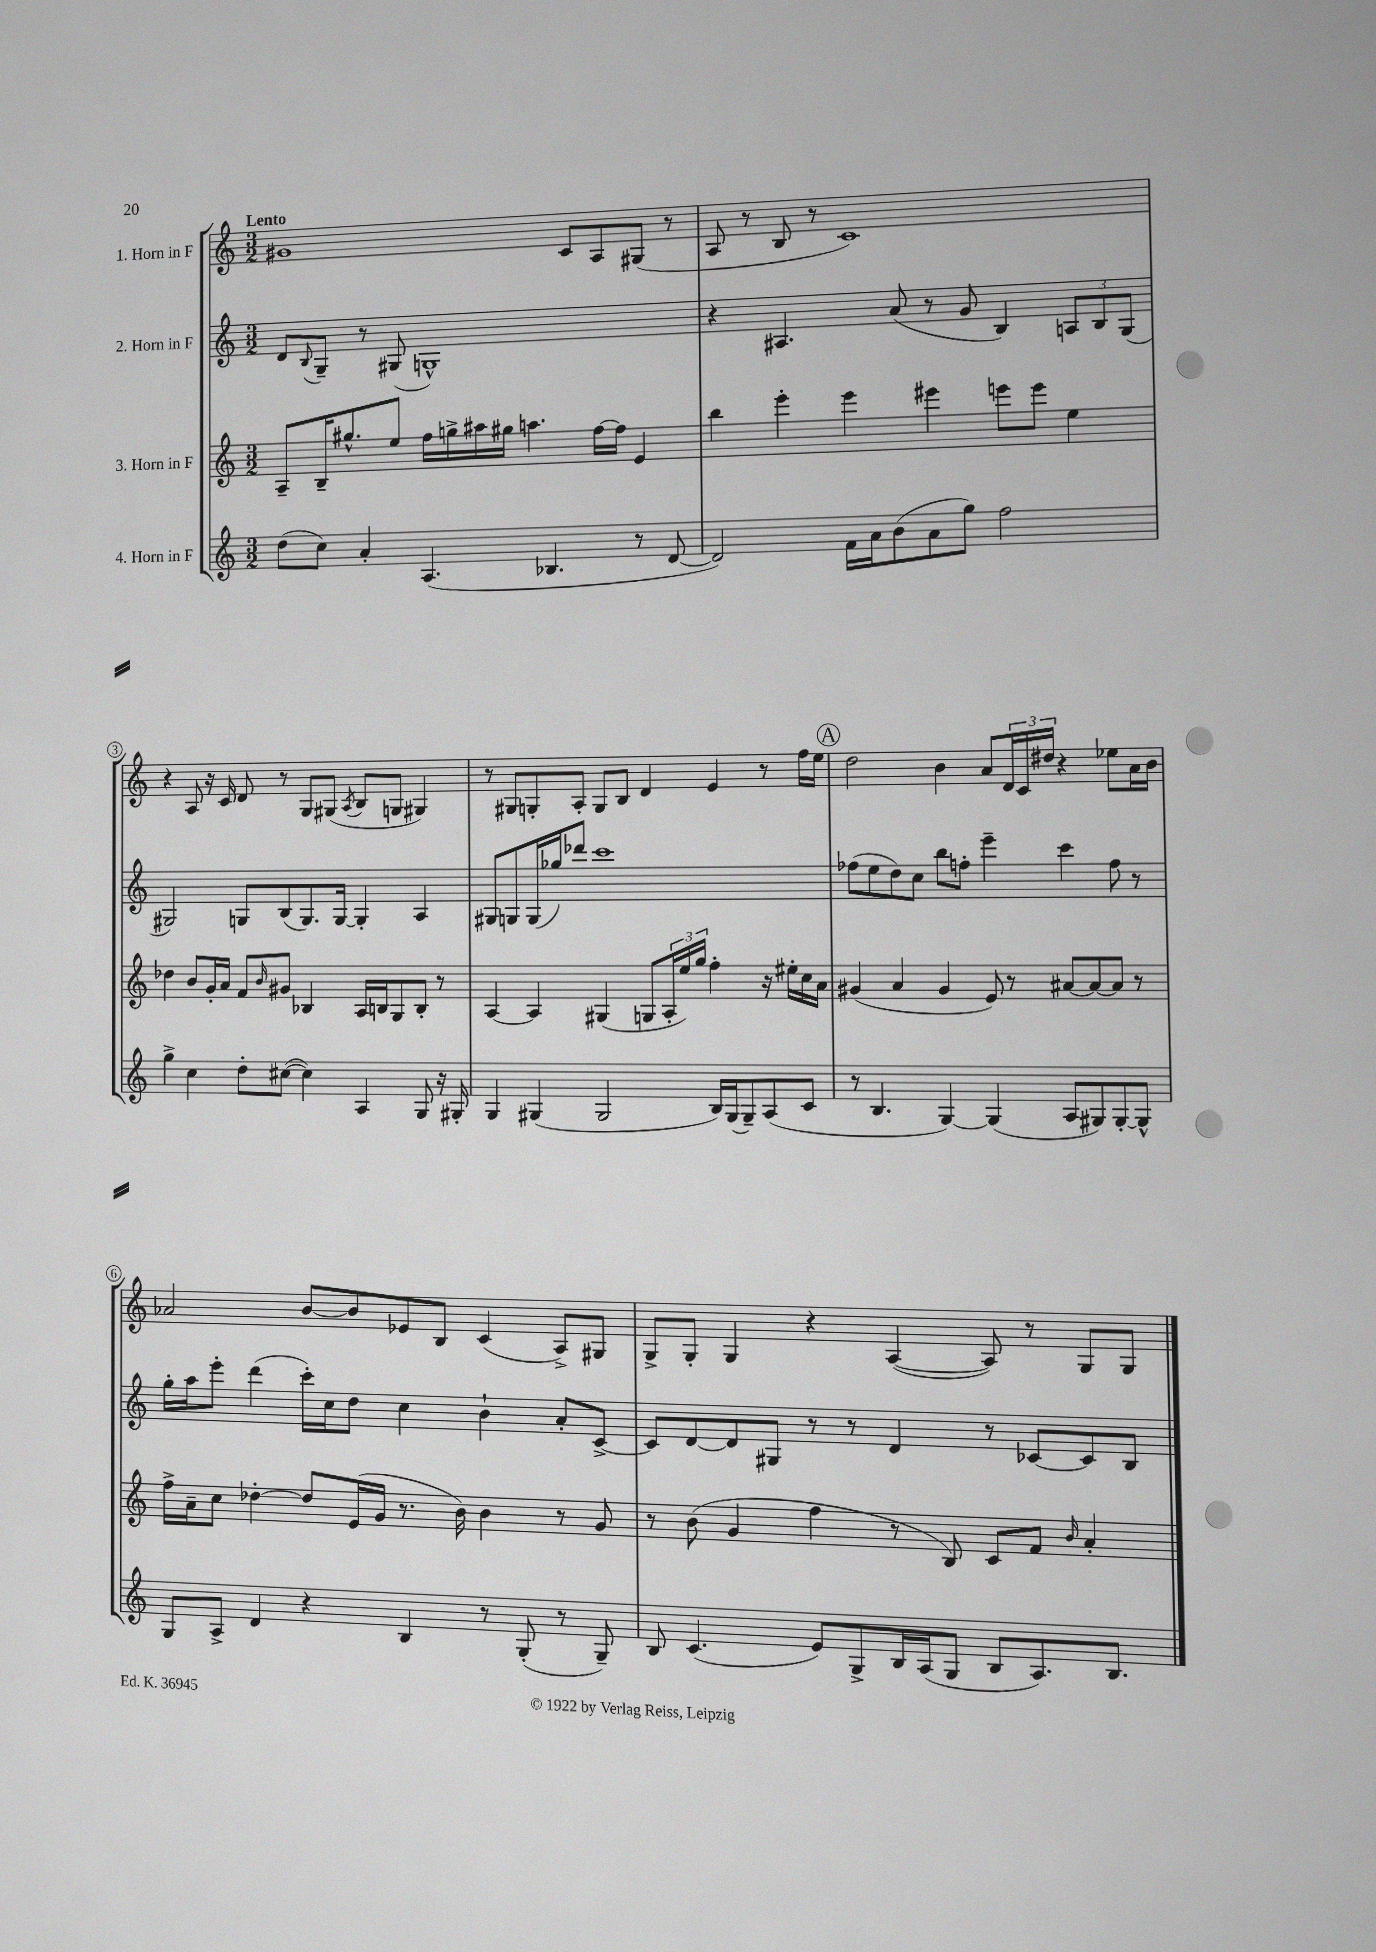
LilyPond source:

<<
\new StaffGroup <<
\new Staff = "s0" \with { instrumentName = "1. Horn in F" } {
    \clef treble \key c \major \numericTimeSignature \time 3/2 \tempo "Lento"
    gis'1 c'8 a8 gis8( r8 |
    a8 r8 b8 r8 c'1) |
    r4 a8 r16 c'16 d'8 r8 g8 gis8( \acciaccatura { a8 } b8 g8 gis4) |
    r8 gis8 g8-. a8-. g8 b8 d'4 e'4 r8 f''16 e''16 |
    \mark \markup { \circle "A" } d''2 b'4 a'8 \tuplet 3/2 { d'16 c'16 dis''16 } r4 ees''8 a'16 b'16 |
    aes'2 b'8~ b'8 ees'8 b8 c'4( a8->) gis8 |
    g8-> g8-. g4 r4 a4~( a8) r8 g8 g8 \bar "|." |
}
\new Staff = "s1" \with { instrumentName = "2. Horn in F" } {
    \clef treble \key c \major \numericTimeSignature \time 3/2
    d'8 \appoggiatura { b8 } g8-- r8 gis8( g1-^) |
    r4 ais4. a'8( r8 g'8 b4) \tuplet 3/2 { a8 b8 g8( } |
    gis2) g8 b8( g8.) g16~ g4-. a4 |
    gis8 g8 g16( ges''16) des'''8 c'''1 |
    \mark \markup { \circle "A" } fes''8( e''8 d''8) c''8 b''8 f''8-. e'''4-- c'''4 f''8 r8 |
    g''16-. a''16 e'''8-. d'''4( c'''16-.) c''16 d''8 c''4 b'4-! a'8-. c'8~-> |
    c'8 d'8~ d'8 gis8 r8 r8 d'4 r8 ces'8~ ces'8 b8 \bar "|." |
}
\new Staff = "s2" \with { instrumentName = "3. Horn in F" } {
    \clef treble \key c \major \numericTimeSignature \time 3/2
    a8-- b16-- gis''8.-^ e''8 f''16 g''16-> ais''16 gis''16 a''4. f''16~ f''16 e'4 |
    b''4 e'''4-. e'''4 eis'''4 e'''8 e'''8 e''4 |
    des''4 b'8 g'16-. a'16 f'8 \grace { b'16 } gis'8 bes4 a16 b16 g8 b8-. r8 |
    a4~ a4 gis4( g8 \tuplet 3/2 { a16-. e''16) g''16 } f''4-. r16 eis''16-. c''16 a'16 |
    \mark \markup { \circle "A" } gis'4( a'4 gis'4 e'8) r8 ais'8~ ais'8~ ais'8 r8 |
    f''16-> a'16-- c''8 des''4~-. des''8 e'16( g'16 r8. b'16) b'4 r8 g'8 |
    r8 b'8( g'4 f''4 r8 b8) c'8 f'8 \grace { b'16 } a'4-. \bar "|." |
}
\new Staff = "s3" \with { instrumentName = "4. Horn in F" } {
    \clef treble \key c \major \numericTimeSignature \time 3/2
    d''8( c''8) a'4-. a4.( bes4. r8 d'8~ |
    d'2) f'16 a'16 b'8( a'8 g''8) f''2 |
    g''4-> c''4 d''8-. cis''8~( cis''4) a4 g8 r16 gis16-. |
    g4 gis4( gis2 b16) gis16( gis8--) a8( c'8 |
    \mark \markup { \circle "A" } r8 b4. g4~) g4( a8 gis8) gis8~-. gis8-^ |
    g8 a8-> d'4 r4 b4 r8 g8-.( r8 g8--) |
    b8 c'4.( e'8) g8-> b16 a16( g8 b8 a8.) b8. \bar "|." |
}
>>
>>
\layout { \context { \Score \override BarNumber.stencil = #(make-stencil-circler 0.1 0.3 ly:text-interface::print) } }
